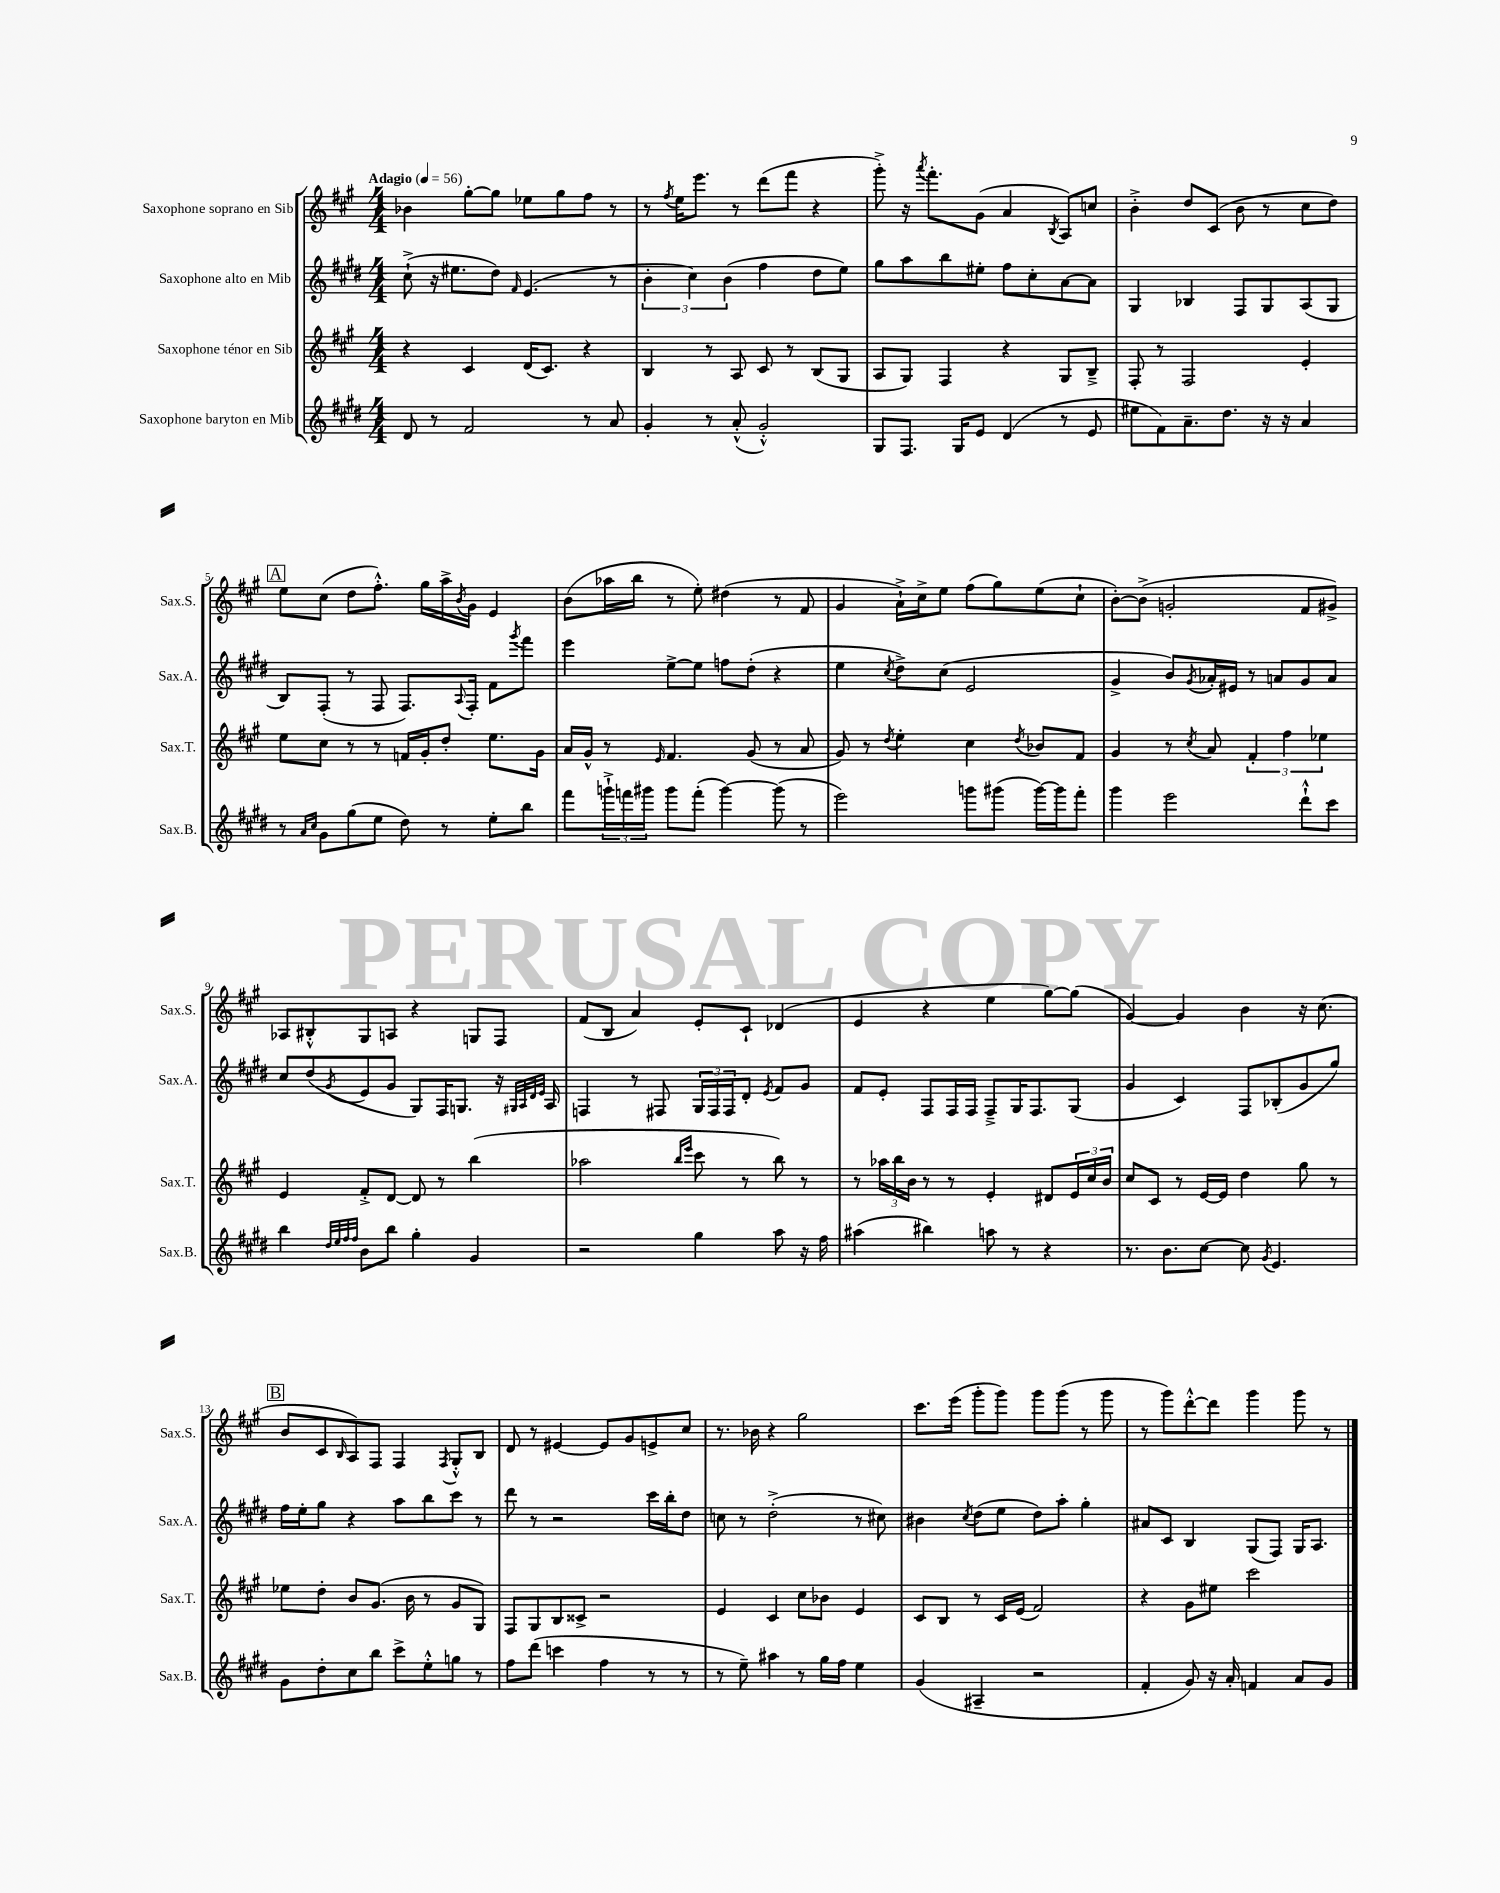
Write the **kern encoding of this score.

**kern	**kern	**kern	**kern
*staff4	*staff3	*staff2	*staff1
*clefG2	*clefG2	*clefG2	*clefG2
*k[f#c#g#d#]	*k[f#c#g#]	*k[f#c#g#d#]	*k[f#c#g#]
*M4/4	*M4/4	*M4/4	*M4/4
*MM56	*MM56	*MM56	*MM56
8d#	4r	(8cc#`^	4b-
8r	.	16r	.
.	.	8.ee#	.
2f#	4c#	.	[8gg#'
.	.	8dd#)	8gg#]
.	.	16qqf#	.
.	(16d	(4.e	8ee-
.	8.c#)	.	.
.	.	.	8gg#
8r	4r	.	8ff#
8a	.	8r	8r
=	=	=	=
4g#'	4B	6b'	8r
.	.	.	8qff#
.	.	.	16ee
.	.	6cc#)	.
.	.	.	8.eee
8r	8r	.	.
.	.	(6b	.
(8a'^^	8A	.	8r
2g#'^^)	8c#	4ff#	(8ddd
.	8r	.	8fff#
.	(8B	8dd#	4r
.	8G#	8ee)	.
=	=	=	=
8G#	8A	8gg#	8ggg#'^)
8.F#	8G#)	8aa	16r
.	.	.	8qaaa
.	.	.	8.fff#'
.	4F#	8bb	.
16G#	.	.	.
8e	.	8ee#'	(8g#
(4d#	4r	8ff#	4a
.	.	8cc#'	.
.	.	.	8qB
8r	8G#	[8a	8A)
8e	8B~^	8a]	8cc
=	=	=	=
8ee#	8F#'	4G#	4b'^
8f#)	8r	.	.
8.a~	2F#	4B-	8dd
.	.	.	(8c#
8.dd#	.	.	.
.	.	8F#	8b
16r	.	8G#	8r
16r	.	.	.
4a	4e'	(8A	8cc#
.	.	8G#	8dd)
=	=	=	=
8r	8ee	8B)	8ee
16qqa	.	.	.
16qqcc#	.	.	.
8g#	8cc#	(8F#'	(8cc#
(8gg#	8r	8r	8dd
8ee	8r	8F#	8.ff#'^^)
8dd#)	16f	8.F#)	.
.	16g#'	.	16gg#
8r	8dd'	.	16aa^
.	.	8qqA	8qb
.	.	16F#'	16g#
8ee'	8.ee	8f#	4e
.	.	8qggg#	.
8bb	.	8fff#	.
.	16g#	.	.
=	=	=	=
8fff#	16a	4eee	(8b
.	16g#^^	.	.
24ggg`^	8r	.	16aa-
24fff	.	.	.
.	.	.	16bb
24ggg#	.	.	.
.	16qqe	.	.
8ggg#	4.f#	[8ee^	8r
(8fff'	.	8ee]	8ee')
[4ggg#)	.	8ff	(4dd#
.	(8g#	(8dd#'	.
(8ggg#]	8r	4r	8r
8r	8a	.	8f#
=	=	=	=
2eee)	8g#)	4ee	4g#
.	8r	.	.
.	8qdd	8qcc#	.
.	4ee'	8dd#^)	16a`^)
.	.	.	16cc#^
.	.	(8cc#	8ee
8ggg	4cc#	2e	(8ff#
(8ggg#	.	.	8gg#)
.	8qdd	.	.
[16ggg#)	8b-	.	(8ee
16ggg#]	.	.	.
8fff#'	8f#	.	8cc#`
=	=	=	=
4ggg#	4g#	4g#^	[8b')
.	.	.	(8b^]
2eee	8r	8b)	2g'
.	8qcc#	8qg#	.
.	8a	16a-'	.
.	.	16e#	.
.	6f#'	8r	.
.	.	8a	.
.	6ff#	.	.
8ddd#`^^	.	8g#	8f#
.	6ee-	.	.
8ccc#	.	8a	8g#^)
=	=	=	=
4bb	4e	8cc#	8A-
.	.	(8dd#	8B#'^^
32qqdd#	.	.	.
32qqee	.	.	.
32qqff#	.	.	.
32qqff#	.	8qg#	.
8b	8f#'^	8e	8G#
8bb	[8d	8g#	8A
4gg#'	8d]	8G#)	4r
.	8r	16F#	.
.	.	8.G	.
4g#	(4bb	.	8G
.	.	16r	8F#
.	.	32qqG#	.
.	.	32qqA	.
.	.	32qqd#	.
.	.	32qqe	.
.	.	16A	.
=	=	=	=
2r	2aa-	4F	(8f#
.	.	.	8B
.	.	8r	4a)
.	.	8F#	.
.	16qqbb	.	.
.	16qqeee	.	.
4gg#	8ccc#	24G#	8e'
.	.	24F#	.
.	.	24F#	.
.	8r	8d#'	8c#`
.	.	8qe	.
8aa	8bb)	8f#	(4d-
16r	8r	8g#	.
16ff#	.	.	.
=	=	=	=
(4aa#	8r	8f#	4e
.	24aa-	8e'	.
.	24bb	.	.
.	24b	.	.
4bb#)	8r	8F#	4r
.	8r	16F#	.
.	.	16F#	.
8aa	4e'	8F#~^	4ee
8r	.	16G#	.
.	.	8.F#	.
4r	8d#	.	[8gg#)
.	24e	(8G#	(8gg#]
.	24cc#	.	.
.	24b	.	.
=	=	=	=
8.r	8cc#	4g#	[4g#)
.	8c#	.	.
8.b	.	.	.
.	8r	4c#)	4g#]
[8cc#	[16e	.	.
.	16e]	.	.
8cc#]	4dd	8F#	4b
8qg#	.	.	.
4.e	.	(8B-'	.
.	8gg#	8g#	16r
.	.	.	(8.cc#
.	8r	8gg#)	.
=	=	=	=
8g#	8ee-	16ff#	8b
.	.	16ee'	.
8dd#'	8dd'	8gg#	8c#
.	.	.	16qqB
8cc#	8b	4r	8A)
8bb	(8.g#	.	8F#
8ccc#^	.	8aa	4F#
.	16b	.	.
8ee'^^	8r	8bb	.
.	.	.	8qF#
8gg	8g#	8ccc#	8G#'^^
8r	8G#)	8r	8B
=	=	=	=
8ff#	8F#	8ddd#	8d
(8ddd#	8G#	8r	8r
4ccc	8B	2r	[4e#
.	8c##^	.	.
4ff#	2r	.	8e#]
.	.	.	8g#
8r	.	16ccc#	8e^
.	.	16bb'	.
8r	.	8dd#	8cc#
=	=	=	=
8r	4e	8cc	8.r
8ee~)	.	8r	.
.	.	.	16b-
4aa#	4c#	(2dd#'^	4r
8r	8cc#	.	2gg#
16gg#	8b-	.	.
16ff#	.	.	.
4ee	4e	8r	.
.	.	8cc#)	.
=	=	=	=
(4g#	8c#	4b#	8.ccc#
.	8B	.	.
.	.	.	(16eee
.	.	8qcc#	.
4A#~	8r	(8dd#	8ggg#'
.	16c#	8ee	8ggg#)
.	(16e	.	.
2r	2f#)	8dd#)	8ggg#
.	.	8aa'	(8ggg#
.	.	4gg#'	8r
.	.	.	8ggg#
=	=	=	=
4f#'	4r	8a#	8r
.	.	8c#	8ggg#)
8g#)	8g#	4B	[8ddd'^^
16r	8ee#	.	8ddd]
16a'	.	.	.
4f	2ccc#	(8G#	4ggg#
.	.	8F#)	.
8a	.	16G#	8ggg#
.	.	8.A	.
8g#	.	.	8r
==	==	==	==
*-	*-	*-	*-
